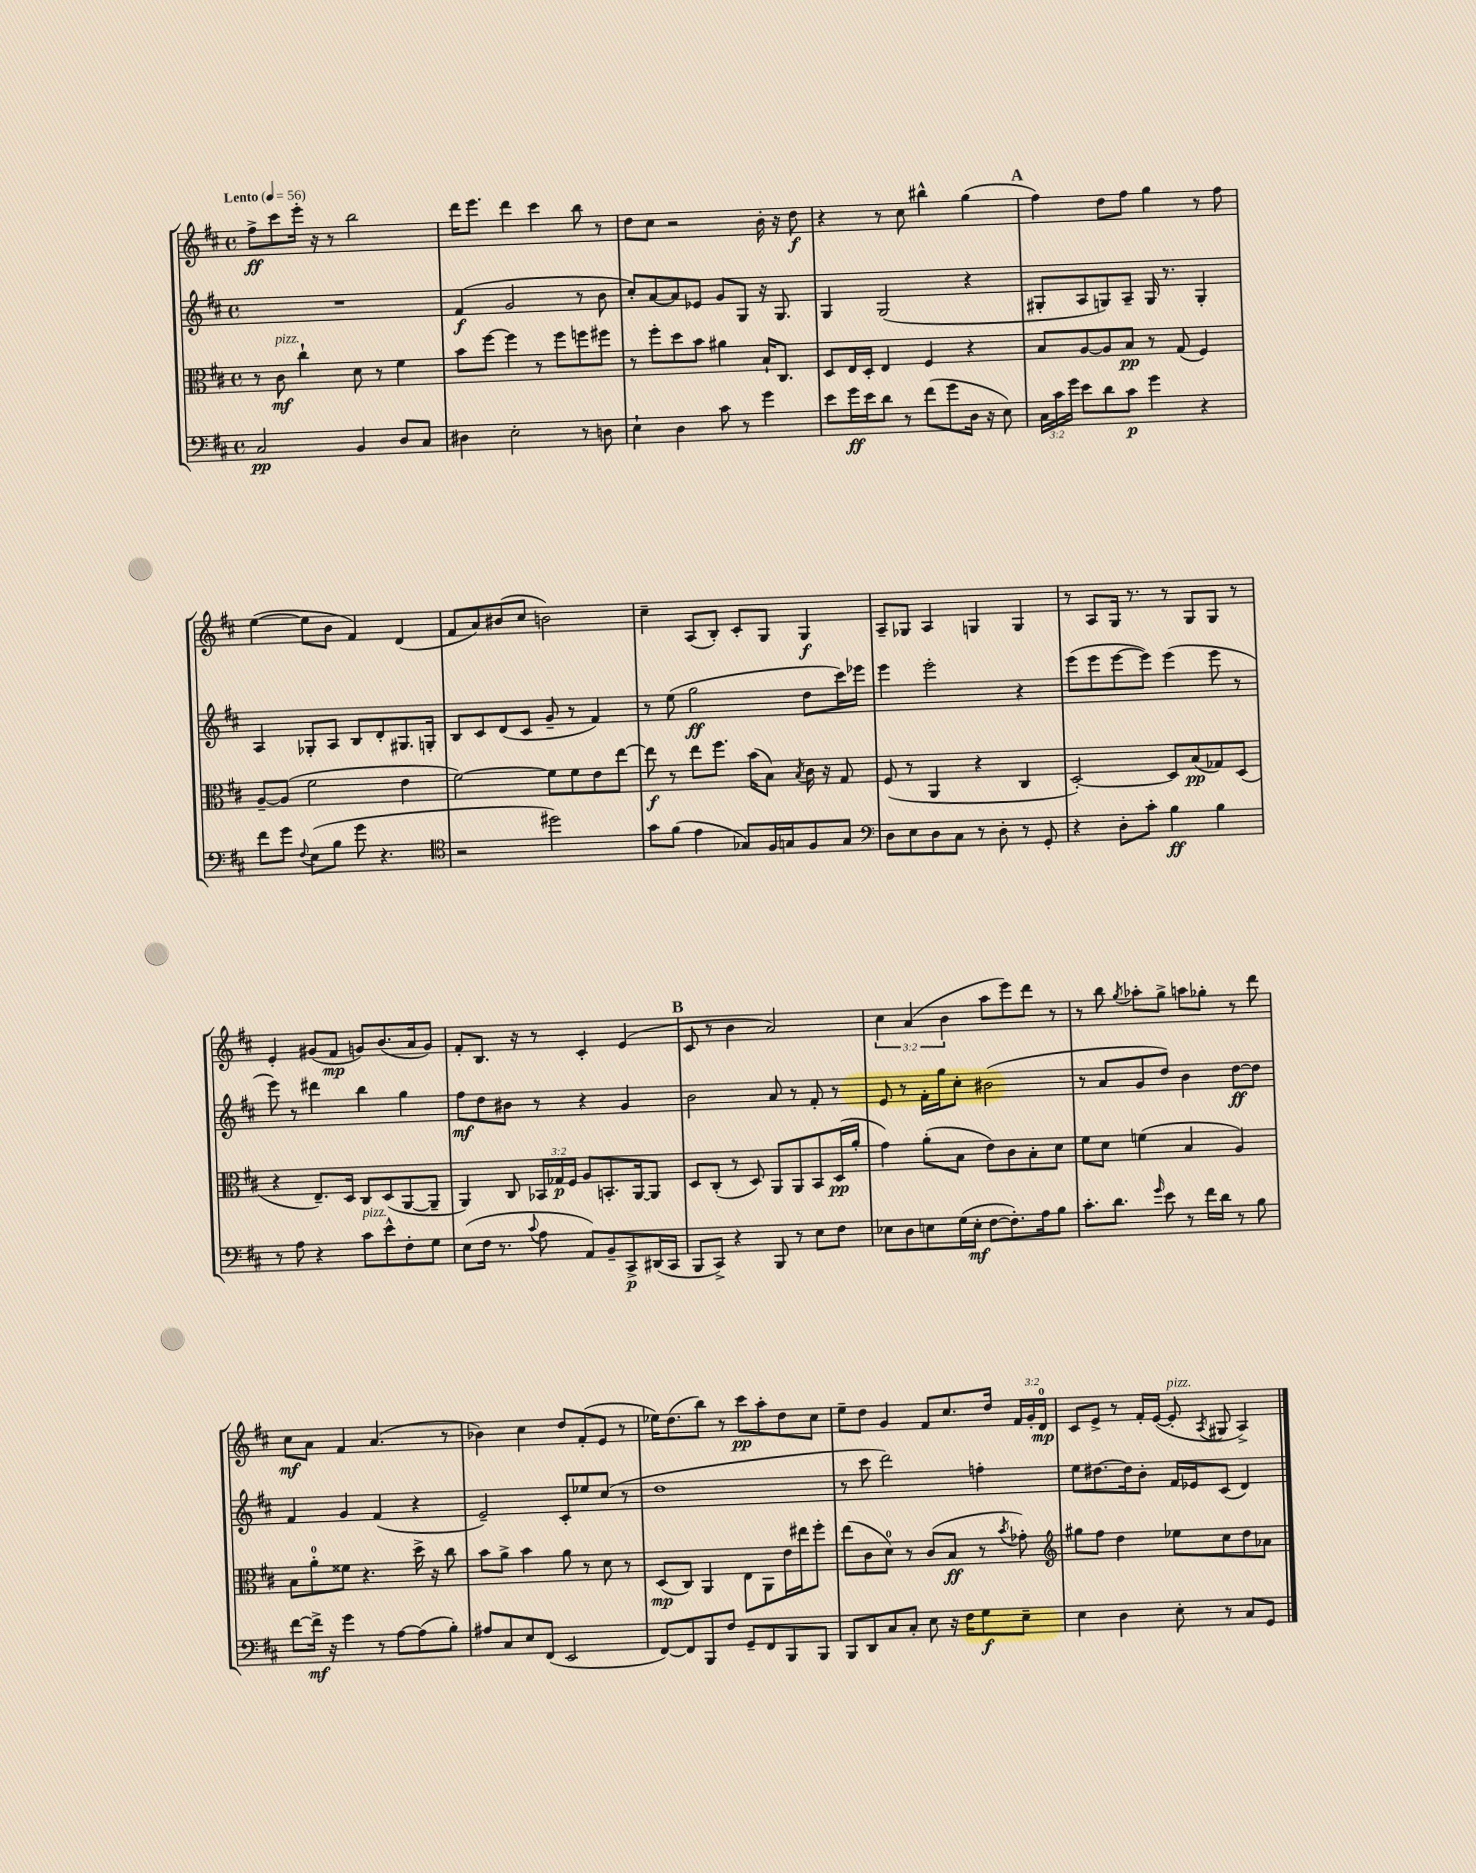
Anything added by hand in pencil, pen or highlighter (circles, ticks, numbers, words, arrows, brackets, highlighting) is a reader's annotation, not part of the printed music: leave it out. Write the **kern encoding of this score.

**kern	**kern	**kern	**kern
*staff4	*staff3	*staff2	*staff1
*clefF4	*clefC3	*clefG2	*clefG2
*k[f#c#]	*k[f#c#]	*k[f#c#]	*k[f#c#]
*M4/4	*M4/4	*M4/4	*M4/4
*met(c)	*met(c)	*met(c)	*met(c)
*MM56	*MM56	*MM56	*MM56
2C#	8r	1r	8ff#^
.	8c#	.	8ccc#
.	4cc#`	.	16eee'
.	.	.	16r
.	.	.	8r
4BB	8d	.	2bb
.	8r	.	.
8D	4f#	.	.
8C#	.	.	.
=	=	=	=
4D#	8b	(4f#	16ddd
.	.	.	8.eee
.	[8ff#	.	.
2E'	4ff#]	2g	4ddd
.	8r	.	4ccc#
.	8ff#	.	.
8r	8ff	8r	8bb
8D	8ff#	8b	8r
=	=	=	=
4E`	8r	8cc#')	8dd
.	8ff#'	[8a	8cc#
4D	8dd	8a]	2r
.	8b	8e-	.
8c#	4a#	8g	.
8r	.	8G	.
4g	16B`	16r	16b'
.	8.C#	8.G	16r
.	.	.	8dd
=	=	=	=
8e	8D	4G	4r
16g	16E	.	.
16e	16D'	.	.
8d	4E	(2G	8r
8r	.	.	8cc#
(8f#	4F#	.	4bb#^^
8g	.	.	.
16D	4r	4r	(4gg
16r	.	.	.
8E)	.	.	.
=	=	=	=
24C#	8B	8G#'	4ff#)
24c#	.	.	.
24g	.	.	.
8e	[8A	8A	.
8d	8A]	8G)	8dd
8c#	8B	8A~	8ff#
4g	8r	16G	4gg
.	.	8.r	.
.	(8G	.	.
4r	4F#)	4G'	8r
.	.	.	8ff#
=	=	=	=
8f#	[8A~	4A	([4ee
8g	(8A]	.	.
8qqF#	.	.	.
(8E	2f#	8G-'	8ee]
8B	.	8A	8b
8g	.	8B	4f#)
4.r	.	8d'	.
.	4e	8.G#	(4d
.	.	16G'	.
=	=	=	=
*clefC4	*	*	*
2r	[2f#)	8B	8f#
.	.	8c#	8a)
.	.	(8d	(8b#
.	.	8c#	8cc#
2dd#)	8f#]	8g~	2b)
.	8f#	8r	.
.	8e	4f#)	.
.	[8ee	.	.
=	=	=	=
8g	8ee]	8r	4cc#~
(8f#	8r	(8ee	.
4e	8ee	2gg	(8A
.	8.ff#	.	8B')
8G-)	.	.	8c#'
.	(16b	.	.
16F#	8B)	.	8G
16G	.	.	.
.	8qB	.	.
8F#	16c#	8dd	4G
.	16r	.	.
8G	8G	16ccc#)	.
.	.	16eee-	.
=	=	=	=
*clefF4	*	*	*
8D	(8F#	4eee	8A~
8E	8r	.	8G-
8D	4AA	2eee'	4A
8C#	.	.	.
8r	4r	.	4G
8D'	.	.	.
8r	4C#	4r	4G
8GG'	.	.	.
=	=	=	=
4r	[2D')	(8eee	8r
.	.	8eee	8A
8D'	.	[8eee	16G
.	.	.	8.r
8c#'	.	8eee])	.
4B	8D]	(4eee	8r
.	(8B	.	8G
4B	8G-)	8eee	8G
.	(8D	8r	8r
=	=	=	=
8r	4r	8eee)	4e'
8A	.	8r	.
4r	8.E~)	4ddd#	(8g#
.	.	.	8f#
.	16D	.	.
8c#	8C#	4bb	8g)
8e^^	(8D	.	(8.b
8F#'	[8AA	4gg	.
.	.	.	16a
8G	8AA~]	.	8g)
=	=	=	=
(8E	4AA)	8ff#	8f#'
16F#	.	8dd	8.B
8.r	.	.	.
.	8C#	8b#	.
.	.	.	16r
8qqc#	.	.	.
8A	24BB-	8r	8r
.	24G-	.	.
.	24F#	.	.
8AA)	8A	4r	4c#'
8BB~	8.BB'	.	.
8CC#^	.	4g	(4e
.	[16AA	.	.
(16DD#	8AA]	.	.
16CC#	.	.	.
=	=	=	=
8BBB	8D	2b	8c#
8CC#^)	(8C#'	.	8r
4r	8r	.	4b
.	8D)	.	.
8BBB	8AA	8a	2a)
8r	8AA	8r	.
8E	8BB	8f#'	.
8F#	(16D	8r	.
.	16a'	.	.
=	=	=	=
8E-	4g)	8e	6cc#
8D	.	8r	.
.	.	.	(6a
8E	(8a'	16f#'	.
.	.	16gg	.
.	.	.	6b
(16G	8B	8cc#'	.
16E'	.	.	.
[8F#	8e)	(2b#	8aa
8.F#'])	8c#	.	8eee)
.	8B'	.	8ddd
16A	.	.	.
8B	8d	.	8r
=	=	=	=
8.c#'	8f#	8r	8r
.	8d	8a	8bb
8.d	.	.	.
.	.	.	8qgg
.	(4f	8g	8aa-'
16qqg	.	.	.
8e	.	8dd)	8gg^
8r	4B	4b	8aa
16f#	.	.	8gg-'
16d	.	.	.
8r	4A)	[8dd	8r
8B	.	8dd]	8ddd
=	=	=	=
[8f#	8B	4f#	8cc#
16f#^]	8a'	.	8a
16r	.	.	.
4g	8f##	4g	4f#
.	4.r	.	.
8r	.	(4f#	(4.a
[8A	.	.	.
(8A]	16dd^	4r	.
.	16r	.	.
8B')	8cc#	.	8r
=	=	=	=
8A#	8b	2e~)	4b-)
8C#	8a^	.	.
8E	4b	.	4cc#
(8FF#	.	.	.
2EE	8a	8c#'	8dd
.	8r	8ee-	(8f#'
.	8d	(8cc#	8e
.	8r	8r	8r
=	=	=	=
[8FF#)	(8D	1dd	16ee-)
.	.	.	(8.dd
8FF#]	8C#)	.	.
8BBB	4AA	.	8bb)
8F#	.	.	8r
8GG~	8E	.	8ccc#
8FF#	8AA	.	8aa'
8BBB	16e	.	8dd
.	16ee#	.	.
8BBB	8ff#'	.	8cc#
=	=	=	=
8BBB	(8ee	8r	8ee~
8DD	8c#	8ccc#	8dd
8C#	8d)	2ddd)	4g
8C#'	8r	.	.
8E	(8c#	.	8f#
16r	8B	.	8.cc#
16F#	.	.	.
8G	8r	4ff'	.
.	.	.	16dd
.	8qb	.	.
8E~	8g-')	.	24f#
.	.	.	24g'
.	.	.	24d
=	=	=	=
*	*clefG2	*	*
4E	8gg#	8ee	8c#
.	8ff#	[8.dd#	8e^
4D	4dd	.	8r
.	.	16dd#]	.
.	.	8b'	16f#'
.	.	.	([16e
8E'	8ee-	16f#	8e']
.	.	16e-	.
.	.	.	8qA
8r	8cc#	(8c#	8G#
8C#	8dd	4d)	4A^)
8GG	8a-	.	.
==	==	==	==
*-	*-	*-	*-
